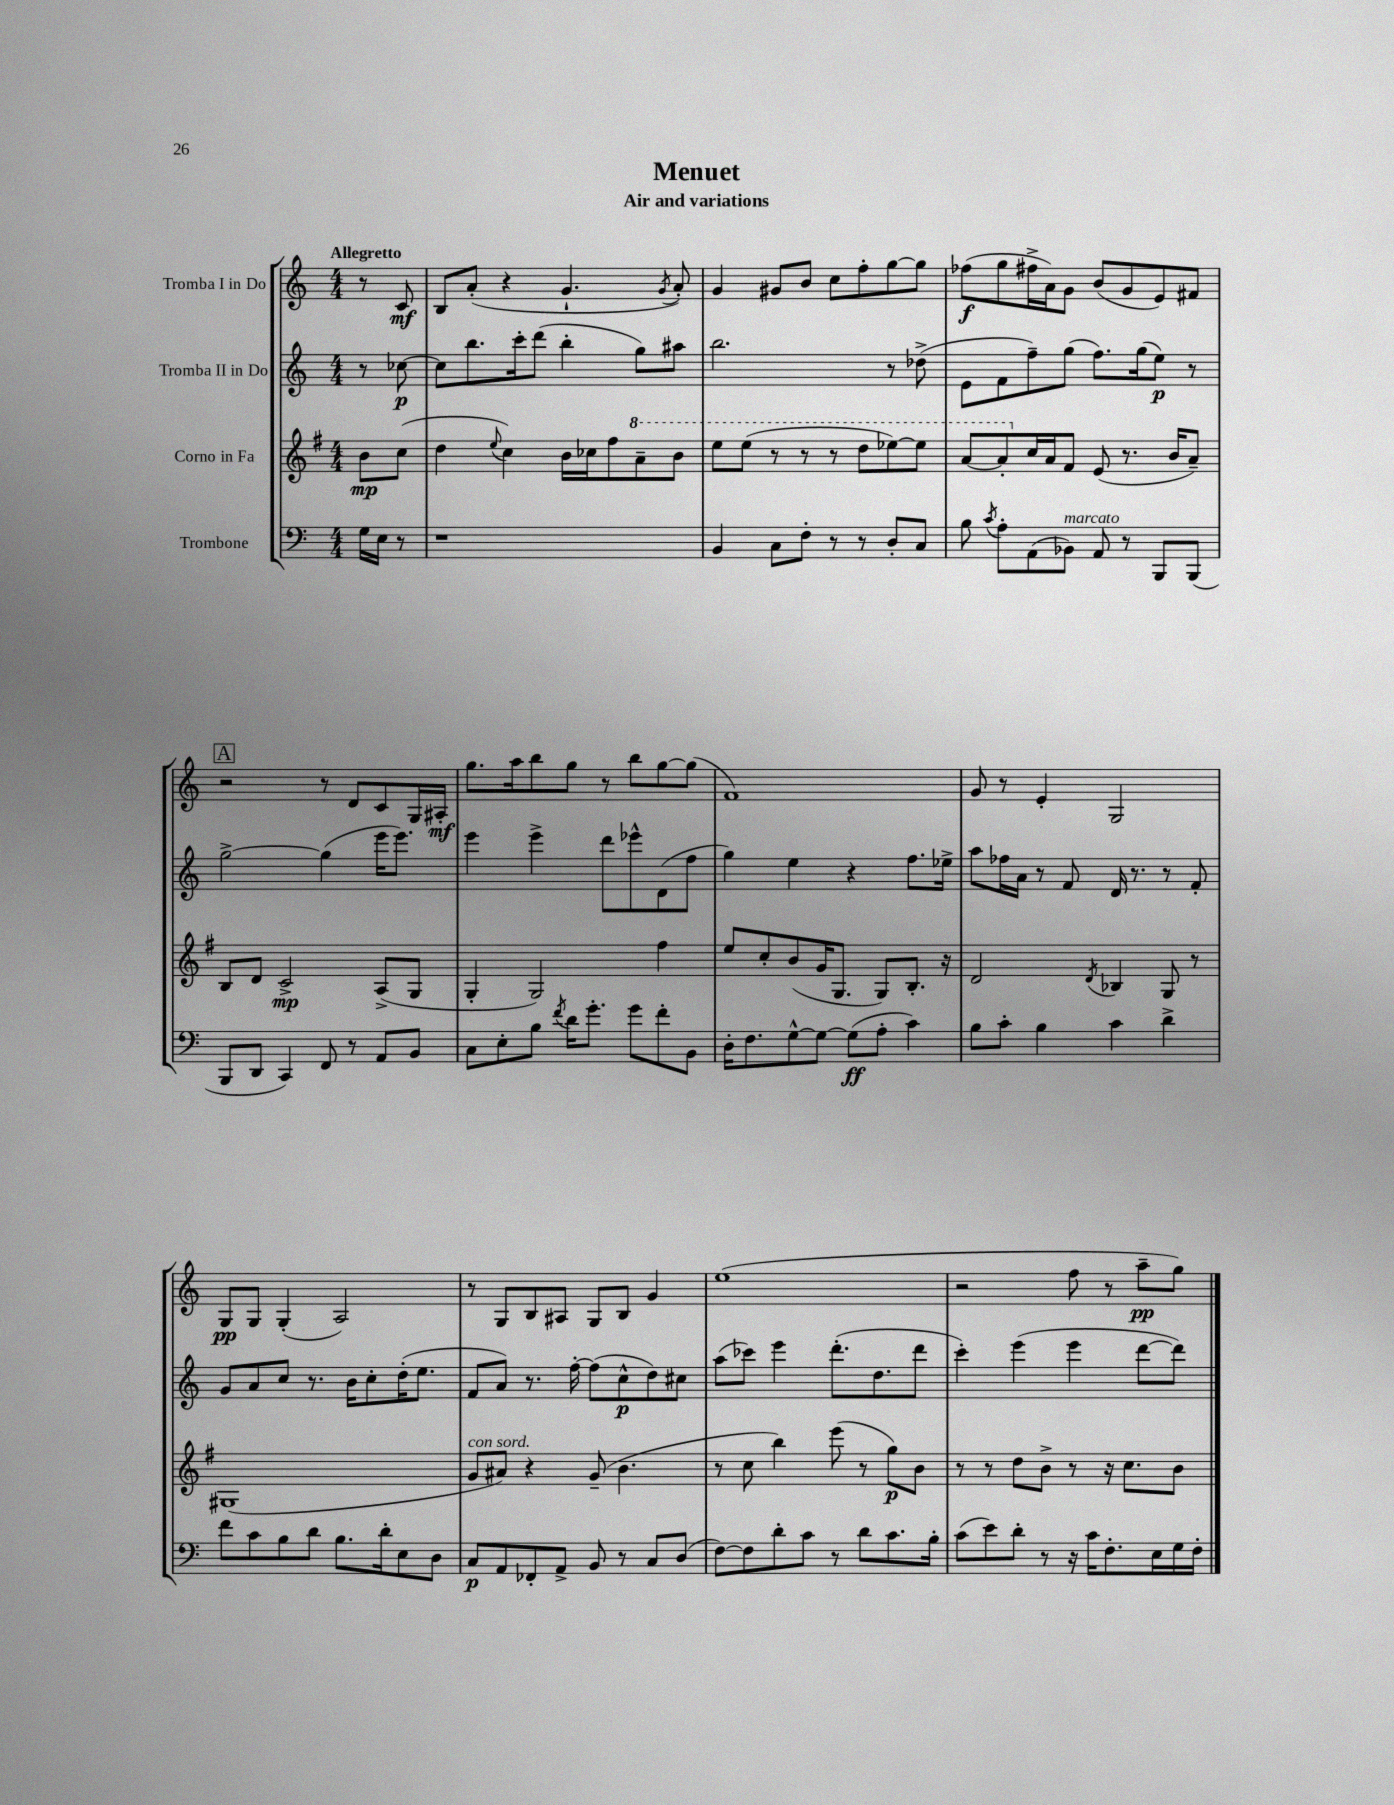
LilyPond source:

\header { title = "Menuet" subtitle = "Air and variations" }
<<
\new StaffGroup <<
\new Staff = "s0" \with { instrumentName = "Tromba I in Do" } {
    \clef treble \key c \major \numericTimeSignature \time 4/4 \partial 4 \tempo "Allegretto"
    \autoBeamOff r8 c'8\mf |
    b8[ a'8]-.( r4 g'4.-! \acciaccatura { g'8 } a'8-.) |
    g'4 gis'8[ b'8] c''8[ f''8-. g''8~ g''8] |
    fes''8[\f( g''8 fis''16-> a'16) g'8] b'8[( g'8 e'8) fis'8] |
    \mark \markup { \box "A" } r2 r8 d'8[ c'8 g16 ais16]-.\mf |
    g''8.[ a''16 b''8 g''8] r8 b''8[ g''8~ g''8]( |
    f'1) |
    g'8 r8 e'4-. g2 |
    g8[\pp g8] g4-.( a2) |
    r8 g8[ b8 ais8] g8[ b8] g'4 |
    e''1( |
    r2 f''8 r8 a''8[--\pp g''8]) \bar "|." |
}
\new Staff = "s1" \with { instrumentName = "Tromba II in Do" } {
    \clef treble \key c \major \numericTimeSignature \time 4/4 \partial 4
    \autoBeamOff r8 ces''8~\p |
    ces''8[ b''8. c'''16-. d'''8]( b''4-. g''8[) ais''8] |
    b''2. r8 des''8->( |
    e'8[ f'8 f''8--) g''8]( f''8.[) g''16( e''8]\p) r8 |
    \mark \markup { \box "A" } g''2~-> g''4( e'''16[ e'''8.]) |
    e'''4 e'''4-> d'''8[ ees'''8-^ d'8( f''8] |
    g''4) e''4 r4 f''8.[ ees''16]-> |
    a''8[ fes''16 a'16] r8 f'8 d'16 r8. r8 f'8-. |
    g'8[ a'8 c''8] r8. b'16[ c''8-. d''16-.( e''8.] |
    f'8[ a'8]) r8. f''16~-. f''8[( c''8-^\p d''8) cis''8] |
    a''8[( ces'''8]) e'''4 d'''8.[-.( d''8. d'''8] |
    c'''4-.) e'''4( e'''4 d'''8[~ d'''8]) \bar "|." |
}
\new Staff = "s2" \with { instrumentName = "Corno in Fa" } {
    \clef treble \key g \major \numericTimeSignature \time 4/4 \partial 4
    \autoBeamOff b'8[\mp c''8]( |
    d''4 \appoggiatura { e''8 } c''4) b'16[ ces''16 fis''8 \ottava #1 a''8-- b''8] |
    e'''8[ e'''8]( r8 r8 r8 d'''8[ ees'''8~) ees'''8] |
    a''8[~ a''8-. \ottava #0 c''16 a'16 fis'8] e'8( r8. b'16[ a'8]--) |
    \mark \markup { \box "A" } b8[ d'8] c'2->\mp a8[->( g8] |
    g4-. g2) fis''4 |
    e''8[ c''8-. b'8( g'16 g8.] g8[) b8.]-. r16 |
    d'2 \acciaccatura { d'8 } bes4 g8 r8 |
    gis1( |
    g'8[^\markup { \italic "con sord." } ais'8]) r4 g'8--( b'4. |
    r8 c''8 b''4) e'''8( r8 g''8[\p) b'8] |
    r8 r8 d''8[ b'8]-> r8 r16 c''8.[ b'8] \bar "|." |
}
\new Staff = "s3" \with { instrumentName = "Trombone" } {
    \clef bass \key c \major \numericTimeSignature \time 4/4 \partial 4
    \autoBeamOff g16[ e16] r8 |
    r1 |
    b,4 c8[ f8]-. r8 r8 d8[-. c8] |
    b8 \acciaccatura { c'8 } a8[-. a,8( bes,8]^\markup { \italic "marcato" }) a,8 r8 b,,8[ b,,8]( |
    \mark \markup { \box "A" } b,,8[ d,8] c,4) f,8 r8 a,8[ b,8] |
    c8[ e8-. b8] \acciaccatura { f'8 } d'16[ g'8.]-. g'8[ f'8-. b,8] |
    d16[-. f8. g8~-^ g8]~ g8[\ff( a8]-. c'4) |
    b8[ c'8]-. b4 c'4 d'4-> |
    f'8[ c'8 b8 d'8] b8.[ d'16-. e8 d8] |
    c8[\p a,8 fes,8-. a,8]-> b,8 r8 c8[ d8]( |
    f8[~) f8 d'8-. c'8] r8 d'8[ c'8. b16]-. |
    c'8[( e'8) d'8]-. r8 r16 c'16[ f8.-. e16 g16 f16]-. \bar "|." |
}
>>
>>
\layout { \context { \Score \remove "Bar_number_engraver" } }
